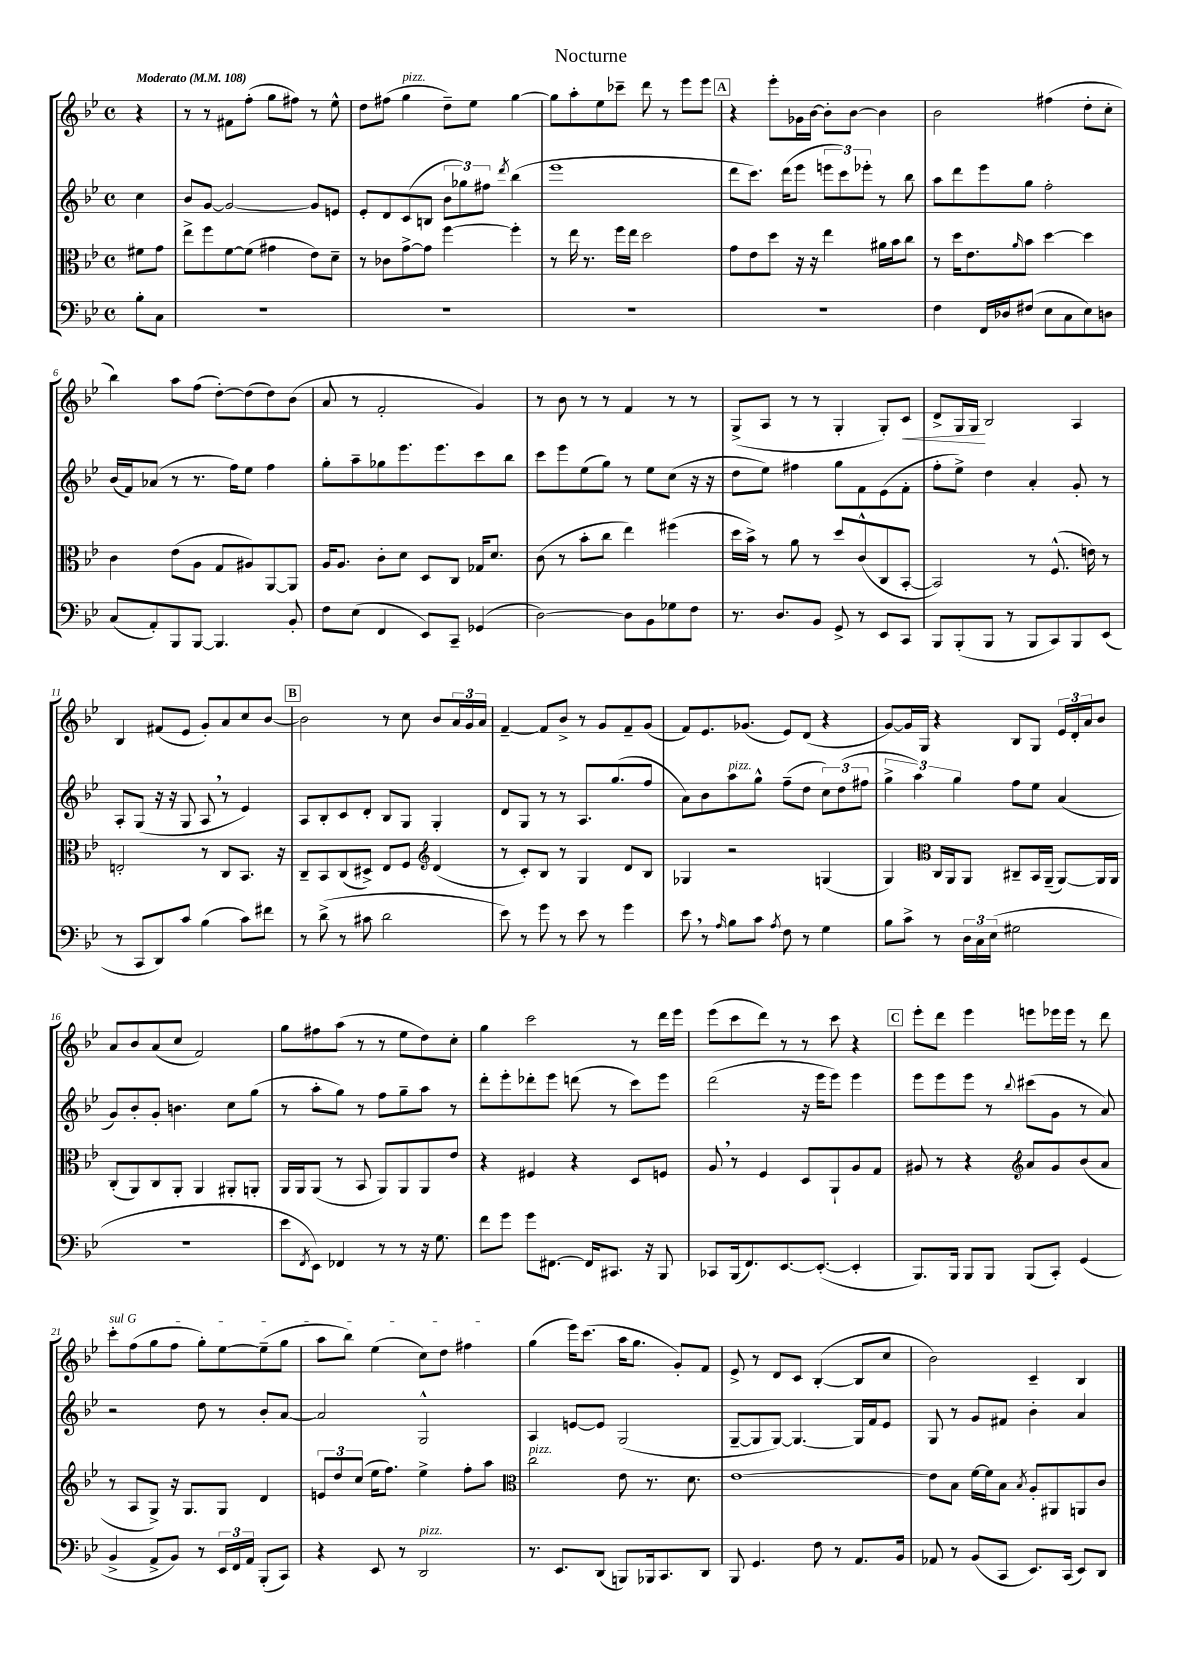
\header { title = "Nocturne" }
<<
\new StaffGroup <<
\new Staff = "s0" {
    \clef treble \key bes \major \defaultTimeSignature \time 4/4 \partial 4 \tempo "Moderato" 4 = 108
    r4 |
    r8 r8 fis'8 f''8-.( g''8 fis''8) r8 ees''8-^ |
    d''8 fis''8( g''4^\markup { \italic "pizz." } d''8--) ees''8 g''4~ |
    g''8 a''8-. ees''8 ces'''8-- d'''8 r8 ees'''8 ees'''8 |
    \mark \markup { \box "A" } r4 ees'''8-. ges'16 bes'16~ bes'8-. bes'8~ bes'4 |
    bes'2 fis''4( d''8-. c''8-. |
    bes''4) a''8 f''8( d''8~-.) d''8( d''8) bes'8( |
    a'8 r8 f'2-. g'4) |
    r8 bes'8 r8 r8 f'4 r8 r8 |
    g8->( a8 r8 r8 g4-. g8-.) c'8\< |
    d'8-> g16 g16\! bes2 a4 |
    bes4 fis'8( ees'8 g'8-.) a'8 c''8 bes'8~ |
    \mark \markup { \box "B" } bes'2 r8 c''8 bes'8 \tuplet 3/2 { a'16 g'16 a'16 } |
    f'4~-- f'8 bes'8-> r8 g'8 f'8-- g'8( |
    f'8) ees'8. ges'8.( ees'8) d'8( r4 |
    g'8~) g'16 g16 r4 bes8 g8 \tuplet 3/2 { ees'16 d'16-. a'16 } bes'8 |
    a'8 bes'8 a'8( c''8 f'2) |
    g''8 fis''8 a''8( r8 r8 ees''8 d''8) c''8-. |
    g''4 c'''2 r8 d'''16 ees'''16 |
    ees'''8( c'''8 d'''8) r8 r8 c'''8 r4 |
    \mark \markup { \box "C" } ees'''8-. d'''8 ees'''4 e'''8 ees'''16 ees'''16 r8 d'''8 |
    \once \override TextSpanner.bound-details.left.text = \markup { \italic "sul G" } c'''8-.\startTextSpan f''8( g''8 f''8 g''8-.) ees''8~ ees''8--( g''8 |
    a''8 bes''8) ees''4( c''8) d''8 fis''4\stopTextSpan |
    g''4( ees'''16) c'''8.( a''16 g''8. g'8-.) f'8 |
    ees'8-> r8 d'8 c'8 bes4~-.( bes8 c''8 |
    bes'2) c'4-- bes4 \bar "|." |
}
\new Staff = "s1" {
    \clef treble \key bes \major \defaultTimeSignature \time 4/4 \partial 4
    c''4 |
    bes'8 g'8~ g'2~ g'8 e'8 |
    ees'8-. d'8 c'8( b8 \tuplet 3/2 { bes'8 ges''8) fis''8 } \acciaccatura { d'''8 } bes''4( |
    ees'''1 |
    \mark \markup { \box "A" } d'''8 c'''8.) d'''16( ees'''8 \tuplet 3/2 { e'''8 c'''8) ees'''8-. } r8 bes''8 |
    a''8 d'''8 ees'''8 g''8 f''2-. |
    bes'16( f'16) aes'8( r8 r8. f''16) ees''8 f''4 |
    g''8-. a''8-- ges''8 ees'''8. ees'''8. c'''8 bes''8 |
    c'''8 ees'''8 ees''8( g''8) r8 ees''8 c''8( r16 r16 |
    d''8 ees''8) fis''4 g''8 f'8 ees'8( f'8-. |
    f''8-. ees''8->) d''4 a'4-. g'8-. r8 |
    a8-. g8( r16 r16 g8 a8 \breathe r8 ees'4) |
    \mark \markup { \box "B" } a8 bes8-. c'8 d'8-. bes8 g8 g4-. |
    d'8 g8 r8 r8 a8. g''8.( f''8 |
    a'8) bes'8 a''8^\markup { \italic "pizz." } g''8-^ f''8--( d''8 \tuplet 3/2 { c''8) d''8( fis''8 } |
    \tuplet 3/2 { g''4-> a''4) g''4 } f''8 ees''8 a'4( |
    g'8) bes'8-. g'8-. b'4. c''8 g''8( |
    r8 a''8-. g''8) r8 f''8 g''8-- a''8 r8 |
    d'''8-. ees'''8-. des'''8-. ees'''8 d'''8( r8 c'''8) ees'''8 |
    d'''2( r16 ees'''16 ees'''8) ees'''4 |
    \mark \markup { \box "C" } ees'''8 ees'''8 ees'''8 r8 \appoggiatura { bes''8 } cis'''8( g'8 r8 a'8) |
    r2 d''8 r8 bes'8-. a'8~ |
    a'2 g2-^ |
    a4 e'8~ e'8 g2( |
    g8~-- g8 g8~) g4.~ g16 f'16 ees'8 |
    g8 r8 g'8 fis'8 bes'4-. a'4 \bar "|." |
}
\new Staff = "s2" {
    \clef alto \key bes \major \defaultTimeSignature \time 4/4 \partial 4
    fis'8 g'8 |
    ees''8-> f''8 f'8~ f'8( gis'4 ees'8) d'8-- |
    r8 ces'8 g'8~-> g'8 f''4~ f''4-. |
    r8 ees''16 r8. f''16 ees''16 d''2 |
    \mark \markup { \box "A" } g'8 ees'8 d''8 r16 r16 ees''4 ais'16 bes'16 c''8 |
    r8 d''16 ees'8. \grace { a'16 } bes'8 d''4~ d''4 |
    c'4 ees'8( a8 g8 ais8) a,8~ a,8 |
    a16 a8. c'8-. d'8 d8 c8 ges16 d'8. |
    c'8( r8 bes'8-. c''8 ees''4) fis''4( |
    d''16 bes'16->) r8 a'8 r8 d''8 c'8-^( c8 bes,8~-. |
    bes,2) r8 f8.-^( e'16) r8 |
    e2-. r8 c8 bes,8. r16 |
    \mark \markup { \box "B" } c8-- bes,8 c8( dis8->) ees8 f8 \clef treble d'4( |
    r8 c'8-.) bes8 r8 g4 d'8 bes8 |
    ges4 r2 g4( |
    g4) \clef alto c16 a,16 a,8 cis8-- bes,16 a,16--( a,8~) a,16 a,16 |
    c8-.( a,8) c8 a,8-. a,4 ais,8-. a,8-. |
    a,16 a,16 a,8( r8 bes,8 a,8) a,8 a,8 ees'8 |
    r4 fis4 r4 d8 f8 |
    a8 \breathe r8 f4 d8 a,8-! a8 g8 |
    \mark \markup { \box "C" } ais8 r8 r4 \clef treble a'8 g'8 bes'8( a'8 |
    r8 a8 g8->) r16 g8. g8 d'4 |
    \tuplet 3/2 { e'8 d''8 c''8( } ees''16 f''8.) ees''4-> f''8-. a''8 |
    \clef alto c''2^\markup { \italic "pizz." } ees'8 r8. d'8. |
    ees'1~ |
    ees'8 bes8 f'16~ f'16 bes8 \acciaccatura { bes8 } a8-. ais,8 a,8 c'8 \bar "|." |
}
\new Staff = "s3" {
    \clef bass \key bes \major \defaultTimeSignature \time 4/4 \partial 4
    bes8-. c8 |
    R1 |
    R1 |
    R1 |
    \mark \markup { \box "A" } R1 |
    f4 f,16 des16 fis8( ees8 c8 ees8) d8 |
    c8( a,8-.) bes,,8 bes,,8~ bes,,4. bes,8-. |
    f8 ees8( f,4 ees,8) c,8-- ges,4( |
    d2~) d8 bes,8 ges8 f8 |
    r8. d8. bes,8 g,8-> r8 ees,8 c,8 |
    bes,,8 bes,,8-.( bes,,8 r8 bes,,8 c,8) bes,,8 ees,8( |
    r8 c,8 d,8) c'8 bes4( c'8) fis'8 |
    \mark \markup { \box "B" } r8 d'8->( r8 cis'8 d'2 |
    ees'8) r8 g'8 r8 ees'8 r8 g'4 |
    ees'8 \breathe r8 \grace { a16 } bes8 c'8 \acciaccatura { a8 } f8 r8 g4 |
    bes8 c'8-> r8 \tuplet 3/2 { d16 c16 ees16( } gis2 |
    R1 |
    ees'8 \acciaccatura { f,8 } ees,8) fes,4 r8 r8 r16 g8. |
    f'8 g'8 g'8 fis,8.~ fis,16 cis,8. r16 bes,,8 |
    ces,8 bes,,16( f,8.) ees,8.~ ees,8.~-.( ees,4-. |
    \mark \markup { \box "C" } bes,,8.) bes,,16 bes,,8 bes,,8 bes,,8( c,8-.) g,4( |
    bes,4-> a,8-> bes,8) r8 \tuplet 3/2 { ees,16 f,16 a,16 } bes,,8-.( c,8) |
    r4 ees,8 r8 d,2^\markup { \italic "pizz." } |
    r8. ees,8. d,8( b,,8) bes,,16 c,8. d,8 |
    bes,,8 g,4. f8 r8 a,8. bes,16 |
    aes,8 r8 bes,8( c,8 ees,8.) c,16( ees,8) d,8 \bar "|." |
}
>>
>>
